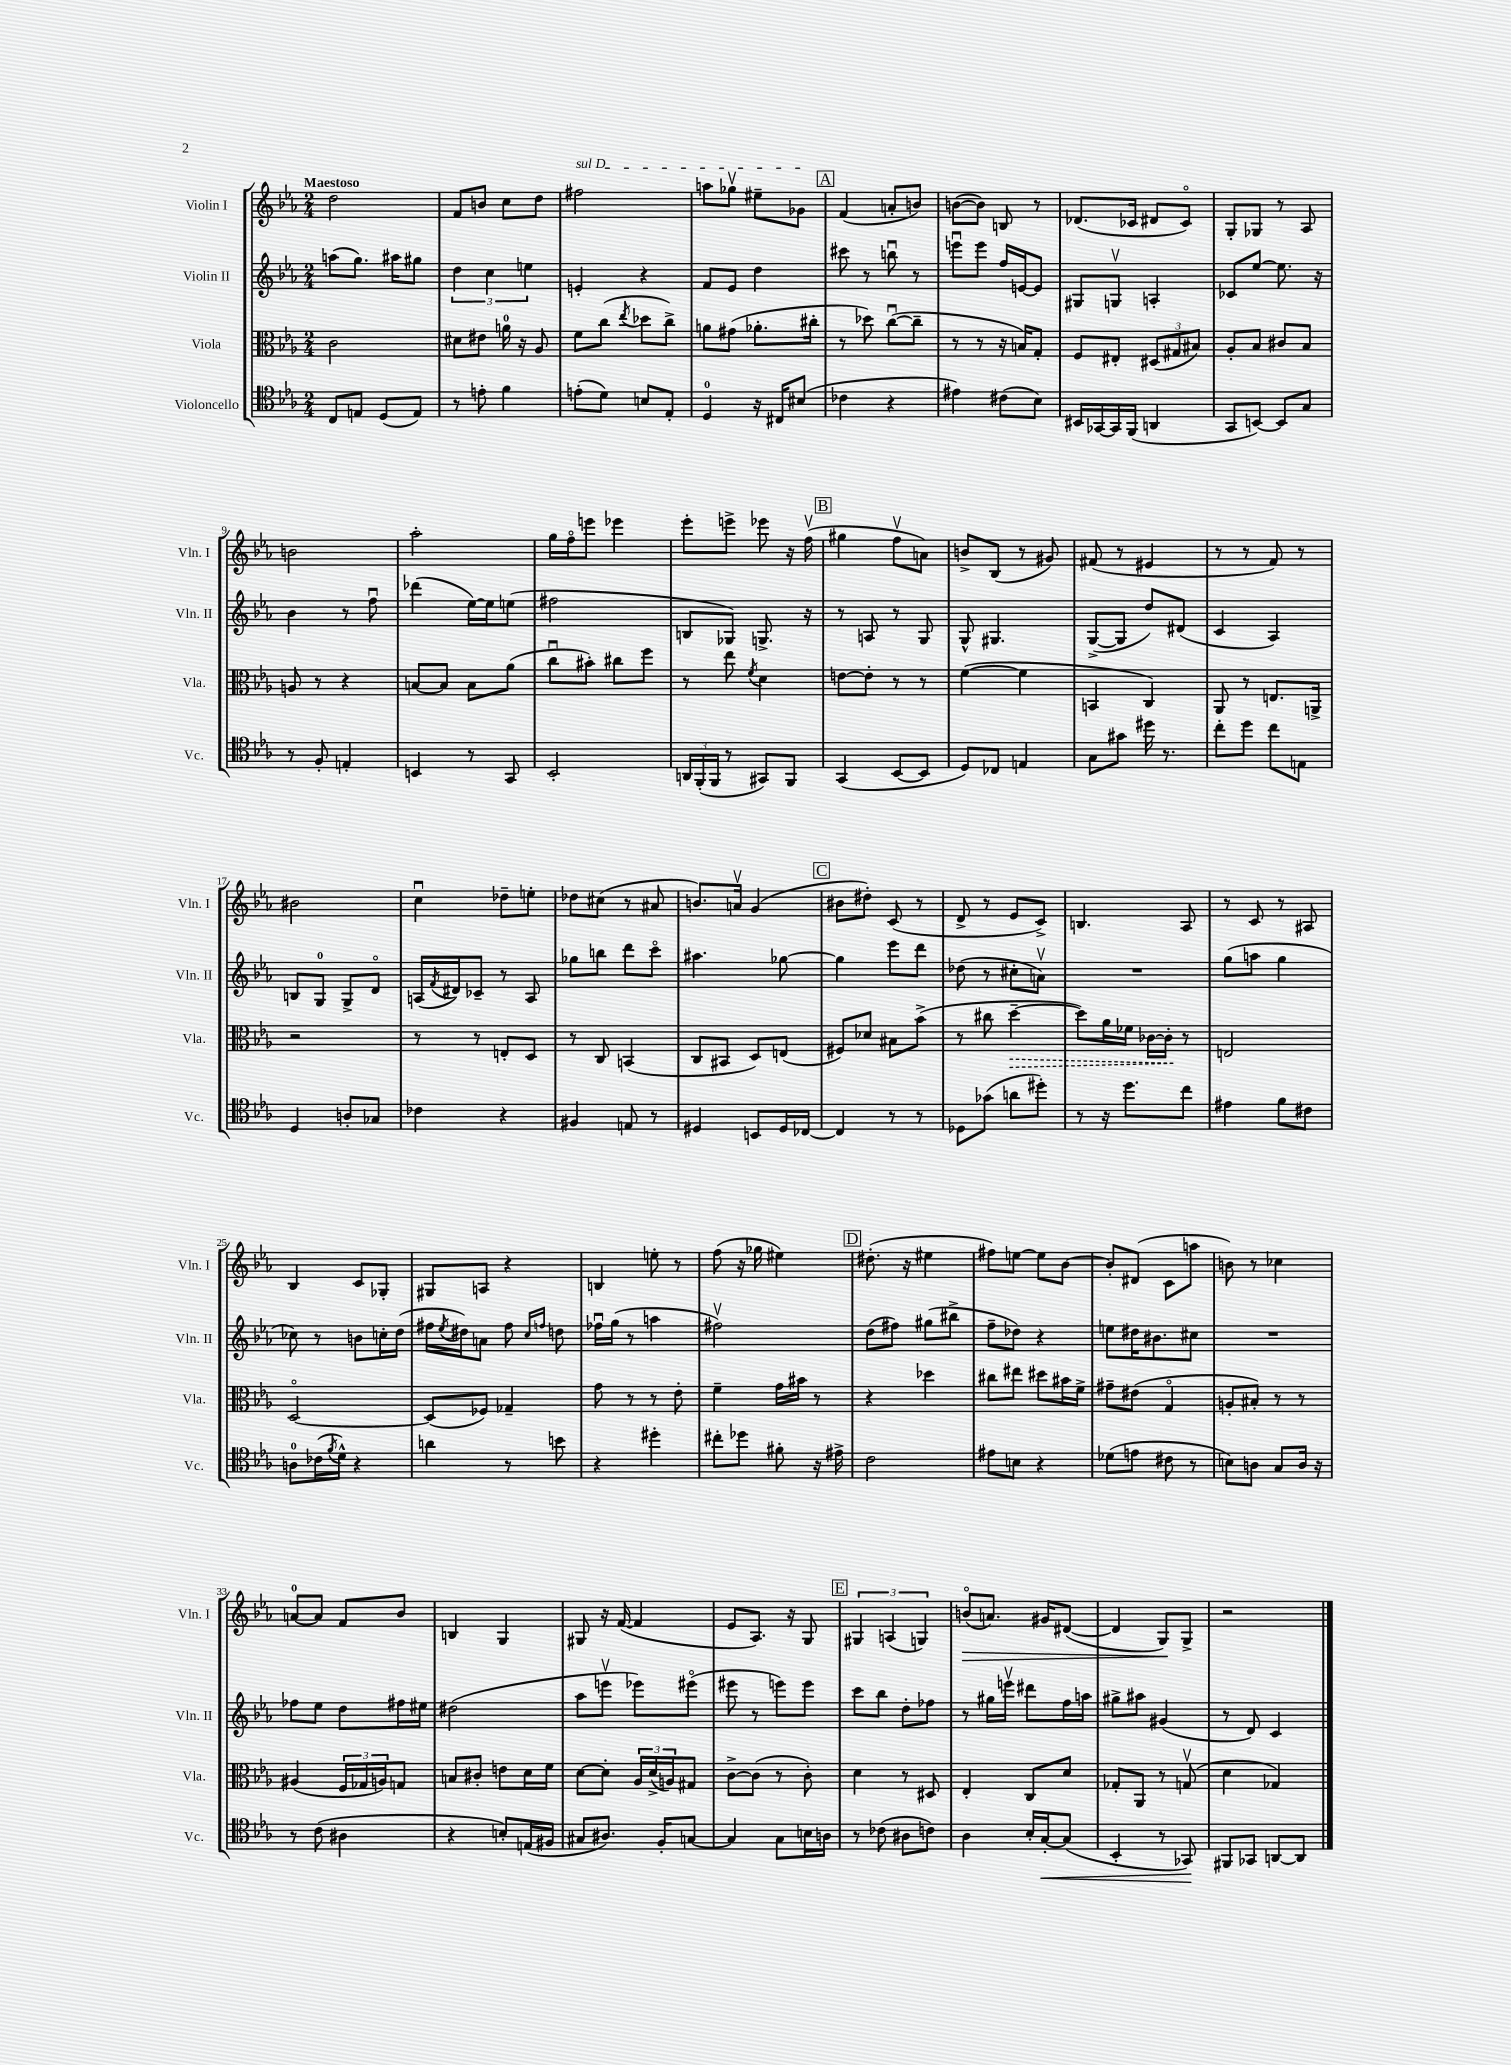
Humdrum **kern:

**kern	**kern	**kern	**kern
*staff4	*staff3	*staff2	*staff1
*clefC4	*clefC3	*clefG2	*clefG2
*k[b-e-a-]	*k[b-e-a-]	*k[b-e-a-]	*k[b-e-a-]
*M2/4	*M2/4	*M2/4	*M2/4
8C	2c	(8aa	2dd
8E	.	8.gg)	.
(8D	.	.	.
.	.	16aa#	.
8E)	.	8gg#	.
=	=	=	=
8r	8d#	6dd	8f
8e'	8e#	.	8b
.	.	6cc	.
4f	16a	.	8cc
.	16r	.	.
.	.	6ee	.
.	8A-	.	8dd
=	=	=	=
(8e'	8f	4e'	2ff#
8d)	(8cc	.	.
.	8qee-	.	.
8B	8dd-	4r	.
8E-'	8cc^)	.	.
=	=	=	=
4D	8a	8f	8aa
.	(8g#	8e-	8gg-v
16r	8.a-'	4dd	8ee#~
16C#	.	.	.
(8B#	.	.	8g-
.	16cc#'	.	.
=	=	=	=
4c-	8r	8ccc#	(4f
.	8dd-)	8r	.
4r	([8ccu	8bbu	8a'
.	8cc~]	8r	8b)
=	=	=	=
4e#)	8r	8eeeu	([8b
.	8r	8eee	8b])
(8c#	16r	16ff	8B
.	16B)	[16e	.
8B-)	8G'	8e]	8r
=	=	=	=
16BB#	8F	8G#	(8.d-
[16GG-	.	.	.
16GG-]	8E#'	8Gv	.
(16FF	.	.	16c-
4AA	(12D#	4A'	8d#
.	12G#	.	.
.	.	.	8c-o)
.	12B#)	.	.
=	=	=	=
8GG	8A-'	8c-	8G'
[8BB)	8B-	[8ee-	8G-
8BB]	8c#	8.ee-]	8r
8G	8B-	.	8A-
.	.	16r	.
=	=	=	=
8r	8A	4b-	2b
8F'	8r	.	.
4E'	4r	8r	.
.	.	8ffu	.
=	=	=	=
4BB	[8B	(4ddd-	2aa-'
.	8B]	.	.
8r	8B	[16ee-)	.
.	.	16ee-]	.
8GG	(8a-	(8ee	.
=	=	=	=
2BB-'	8ccu	2ff#	16gg
.	.	.	16ffo
.	8b#')	.	8eee
.	8cc#	.	4eee-
.	8ff	.	.
=	=	=	=
24AA	8r	8B	8eee-'
(24FF'	.	.	.
24FF	.	.	.
8r	8ee-	8G-)	8eee^
.	8qf	.	.
8GG#)	4d	8.G^	8eee-
8FF	.	.	16r
.	.	16r	(16ffv
=	=	=	=
(4GG	[8e	8r	4gg#
.	8e']	8A	.
[8BB-	8r	8r	8ffv
8BB-]	8r	8G	8a)
=	=	=	=
8D)	([4f	8G^^	8b^
8C-	.	4.G#	(8B-
4E	4f]	.	8r
.	.	.	8g#)
=	=	=	=
8G	4BB	([8G^	(8f#
8g#	.	8G]	8r
16dd#	4C)	8dd)	4e#
8.r	.	.	.
.	.	(8d#	.
=	=	=	=
8cc'	8AA-	4c	8r
8dd	8r	.	8r
8cc	8.E	4A-)	8f)
8E	.	.	8r
.	16AA^	.	.
=	=	=	=
4D	2r	8B	2b#
.	.	8G	.
8A'	.	8G^	.
8G-	.	8do	.
=	=	=	=
4c-	8r	(16A	4ccu
.	.	8qf	.
.	.	16d#)	.
.	8r	8c-~	.
4r	8E'	8r	8dd-~
.	8D	8A	8ee'
=	=	=	=
4F#	8r	8gg-	8dd-
.	8C	8bb	(8cc#
8E	(4BB	8ddd	8r
8r	.	8ccco	8a#
=	=	=	=
4D#	8C	4.aa#	8.b)
.	8BB#	.	.
.	.	.	16av
8BB	8D)	.	(4g
16D#	(8E	[8gg-	.
[16C-	.	.	.
=	=	=	=
4C-]	8F#)	4gg-]	8b#
.	8d-	.	8dd#')
8r	8B#	8eee-	(8c
8r	(8b-^	8ddd	8r
=	=	=	=
8D-	8r	(8dd-	8d^
(8g-	8cc#	8r	8r
8a	[4dd~	8cc#'	8e-
8dd#')	.	8av)	8c^)
=	=	=	=
8r	8dd])	2r	4.B
16r	16a-	.	.
8.dd	16f-	.	.
.	[16c-	.	.
.	16c-']	.	.
8cc	8r	.	8A-
=	=	=	=
4e#	2E	(8gg	8r
.	.	8aa	8c
8f	.	4gg	8r
8c#	.	.	8A#
=	=	=	=
8A	[2Do	8cc-)	4B-
(16c-	.	8r	.
8qf	.	.	.
16d^^)	.	.	.
4r	.	8b	8c
.	.	16cc'	8G-'
.	.	(16dd	.
=	=	=	=
4a	(8D]	16ff#	8G#
.	.	8qee-	.
.	.	16dd#)	.
.	8F-)	8a	8A
8r	4G-~	8ff#	4r
.	.	16qqcc	.
.	.	16qqff	.
8b	.	8dd	.
=	=	=	=
4r	8g	16ff-u	4B
.	.	(16gg	.
.	8r	8r	.
4dd#'	8r	4aa	8ee'
.	8e-'	.	8r
=	=	=	=
8cc#'	4f~	2ff#v)	(8ff
8dd-	.	.	16r
.	.	.	16gg-
8f#'	16g	.	4ee#)
.	16b#	.	.
16r	8r	.	.
16e#^	.	.	.
=	=	=	=
2c	4r	(8dd	(8.dd#'
.	.	8ff#)	.
.	.	.	16r
.	4dd-	(8gg#	4ee#
.	.	8bb#^	.
=	=	=	=
8e#	8cc#	8ff~	8ff#)
8B	8ee#	8dd-)	[8ee
4r	8dd#	4r	8ee]
.	16b#	.	[8b-
.	16f^	.	.
=	=	=	=
(8d-	8g#~	8ee	8b-']
8e	(8e#	16dd#	(8d#
.	.	8.b#	.
8c#	4Go	.	8c
8r	.	8cc#	8aa
=	=	=	=
8B)	8A'	2r	8b)
8A	8B#')	.	8r
8G	8r	.	4cc-
16A	8r	.	.
16r	.	.	.
=	=	=	=
8r	(4A#	8ff-	[8a
(8c	.	8ee-	8a]
4A#	24F	8dd	8f
.	24G-	.	.
.	24A)	.	.
.	8G	16ff#	8b-
.	.	16ee#	.
=	=	=	=
4r	8B	(2dd#	4B
.	8c#'	.	.
8B')	8e	.	4G
(16E	16d	.	.
16F#	16f	.	.
=	=	=	=
8G#	[8d	8aa-	8G#
8.A#)	8d']	8eeev	16r
.	.	.	([16f
.	24A-	8eee-)	4f]
.	(24d^	.	.
16F'	.	.	.
.	24A)	.	.
[8G	8G#	(8eee#o	.
=	=	=	=
4G]	[8c^	8eee#	8e-
.	(8c]	8r	8.A-)
8G	8r	8eee)	.
.	.	.	16r
16B	8c')	8eee	8G
16A	.	.	.
=	=	=	=
8r	4d	8ccc	6G#
(8c-	.	8bb-	.
.	.	.	(6A
8A#	8r	8dd'	.
.	.	.	6G)
8c)	8D#	8ff-	.
=	=	=	=
4A-	4E-'	8r	(8bo
.	.	16gg#	8.a)
.	.	16eeev	.
16B-'	8C	8ddd#	.
[16G'	.	.	16g#
(8G]	8d	16ff	([8d#
.	.	16aa	.
=	=	=	=
4BB-'	8G-'	8gg#^	4d#]
.	8AA-	8aa#	.
8r	8r	(4g#	8G)
8GG-)	(8Gv	.	8G^
=	=	=	=
8FF#	4d	8r	2r
8GG-	.	8d)	.
[8AA	4G-)	4c	.
8AA]	.	.	.
==	==	==	==
*-	*-	*-	*-
